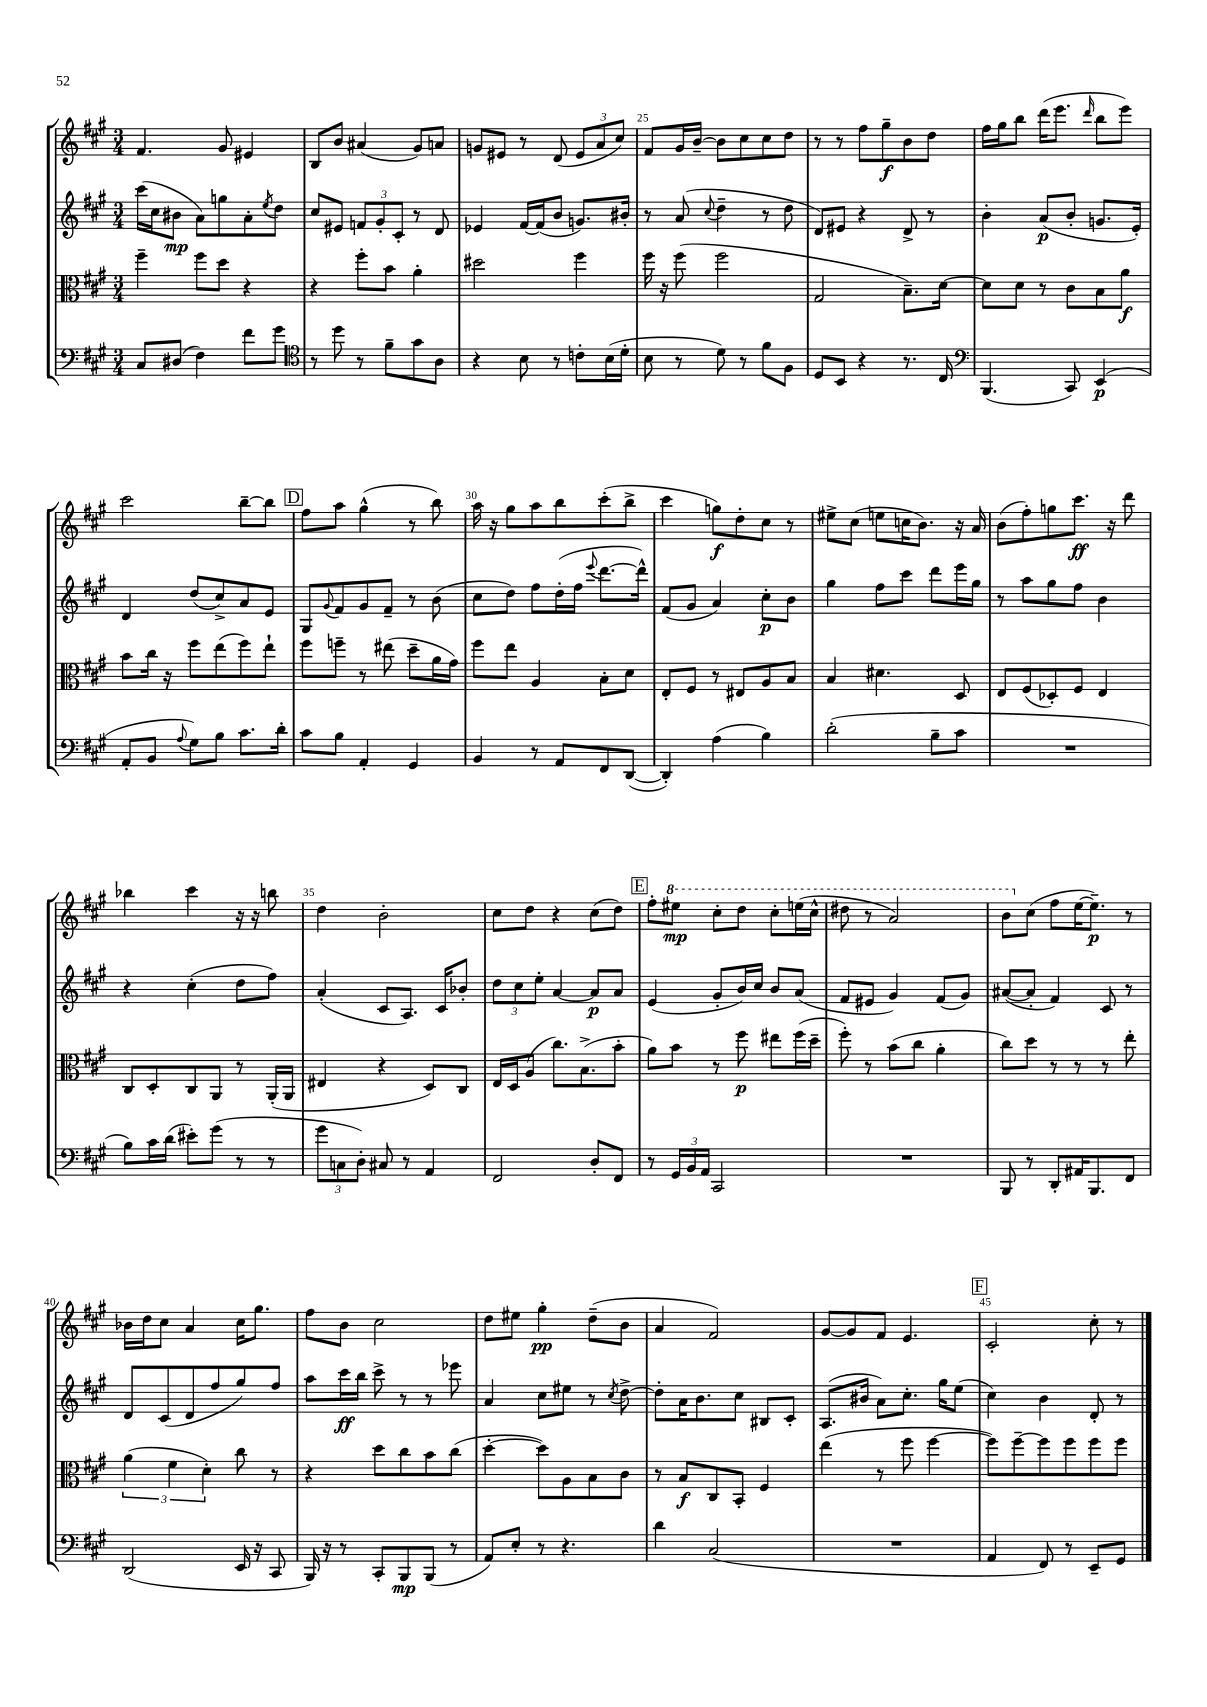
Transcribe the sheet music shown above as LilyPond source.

<<
\new StaffGroup <<
\new Staff = "s0" {
    \clef treble \key a \major \numericTimeSignature \time 3/4
    fis'4. gis'8 eis'4 |
    b8 b'8 ais'4( gis'8) a'8 |
    g'8 eis'8 r8 d'8( \tuplet 3/2 { eis'8 a'8 cis''8) } |
    fis'8 gis'16 b'16~-- b'8 cis''8 cis''8 d''8 |
    r8 r8 fis''8 gis''8--\f b'8 d''8 |
    fis''16 gis''16 b''8 d'''16( e'''8. \grace { d'''16 } b''8 e'''8) |
    cis'''2 b''8~-- b''8 |
    \mark \markup { \box "D" } fis''8 a''8 gis''4-^( r8 b''8) |
    a''16 r16 gis''8 a''8 b''8 cis'''8-.( b''8-> |
    cis'''4 g''8\f) d''8-. cis''8 r8 |
    eis''8-> cis''8( e''8 c''16 b'8.) r16 a'16 |
    b'8( fis''8-.) g''8 cis'''8.\ff r16 d'''8 |
    bes''4 cis'''4 r16 r16 b''8 |
    d''4 b'2-. |
    cis''8 d''8 r4 cis''8( d''8) |
    \mark \markup { \box "E" } fis''8-. \ottava #1 eis'''8\mp cis'''8-. d'''8 cis'''8-. e'''16( cis'''16-^ |
    dis'''8 r8 a''2) |
    b''8 \ottava #0 cis''8( fis''8 e''16~ e''8.--\p) r8 |
    bes'16 d''16 cis''8 a'4 cis''16 gis''8. |
    fis''8 b'8 cis''2 |
    d''8 eis''8 gis''4-.\pp d''8--( b'8 |
    a'4 fis'2) |
    gis'8~ gis'8 fis'8 e'4. |
    \mark \markup { \box "F" } cis'2-. cis''8-. r8 \bar "|." |
}
\new Staff = "s1" {
    \clef treble \key a \major \numericTimeSignature \time 3/4
    cis'''16( cis''16 bis'8\mp a'8) g''8 a'8-. \acciaccatura { e''8 } d''8 |
    cis''8 eis'8 \tuplet 3/2 { f'8 gis'8-. cis'8-. } r8 d'8 |
    ees'4 fis'16~ fis'16( b'8 g'8.) bis'16-. |
    r8 a'8( \appoggiatura { cis''8 } d''4-- r8 d''8 |
    d'8) eis'8 r4 d'8-> r8 |
    b'4-. a'8\p( b'8-. g'8. e'16-.) |
    d'4 d''8( cis''8->) a'8 e'8 |
    \mark \markup { \box "D" } gis8 \appoggiatura { gis'8 } fis'8 gis'8 fis'8-- r8 b'8( |
    cis''8 d''8) fis''8 d''16-.( fis''16 \appoggiatura { e'''8 } d'''8.~ d'''16-^) |
    fis'8( gis'8 a'4) cis''8-.\p b'8 |
    gis''4 fis''8 cis'''8 d'''8 e'''16 gis''16 |
    r8 a''8 gis''8 fis''8 b'4 |
    r4 cis''4-.( d''8 fis''8) |
    a'4-.( cis'8 a8.) cis'16 bes'8-. |
    \tuplet 3/2 { d''8 cis''8 e''8-. } a'4~ a'8\p a'8 |
    \mark \markup { \box "E" } e'4( gis'8-. b'16) cis''16 b'8 a'8( |
    fis'8 eis'8 gis'4) fis'8( gis'8) |
    ais'8~( ais'8-. fis'4) cis'8 r8 |
    d'8 cis'8( d'8 fis''8 gis''8) fis''8 |
    a''8 cis'''16\ff b''16 cis'''8-> r8 r8 ees'''8 |
    a'4 cis''8 eis''8 r8 \acciaccatura { cis''8 } d''8~-> |
    d''8-. a'16 b'8. cis''8 bis8 cis'8-. |
    a8.( bis'16 a'8) cis''8.-. gis''16 e''8( |
    \mark \markup { \box "F" } cis''4) b'4 d'8-. r8 \bar "|." |
}
\new Staff = "s2" {
    \clef alto \key a \major \numericTimeSignature \time 3/4
    fis''4-- fis''8 d''8 r4 |
    r4 fis''8-. b'8 a'4-. |
    dis''2 fis''4 |
    fis''16 r16 fis''8( fis''2 |
    gis2 b8.--) d'16~ |
    d'8 d'8 r8 cis'8 b8 a'8\f |
    b'8 cis''16 r16 fis''8 e''8( fis''8) e''8-! |
    \mark \markup { \box "D" } fis''8 f''8-- r8 eis''8( d''8-- a'16 gis'16) |
    fis''8 e''8 a4 b8-. d'8 |
    e8-. fis8 r8 eis8 a8 b8 |
    b4 dis'4. d8 |
    e8 fis8( des8-.) fis8 e4 |
    cis8 d8-. cis8 a,8 r8 a,16-.( a,16 |
    eis4 r4 d8) cis8 |
    e16 d16 a8( cis''8.) b8.->( b'8-. |
    \mark \markup { \box "E" } a'8) b'8 r8 fis''8\p eis''8 fis''16( d''16-- |
    fis''8-.) r8 b'8( cis''8 a'4-. |
    cis''8) d''8 r8 r8 r8 e''8-. |
    \tuplet 3/2 { a'4( fis'4 d'4-.) } cis''8 r8 |
    r4 d''8 cis''8 b'8 cis''8( |
    d''4~-. d''8) a8 b8 cis'8 |
    r8 b8\f cis8 b,8-. fis4 |
    e''4( r8 fis''8 fis''4~ |
    \mark \markup { \box "F" } fis''8) fis''8~-- fis''8 fis''8 fis''8 fis''8 \bar "|." |
}
\new Staff = "s3" {
    \clef bass \key a \major \numericTimeSignature \time 3/4
    cis8 dis8( fis4) fis'8 gis'8 |
    \clef tenor r8 d''8 r8 fis'8-- gis'8 a8 |
    r4 b8 r8 c'8-. b16( d'16-. |
    b8 r8 d'8) r8 fis'8 fis8 |
    d8 b,8 r4 r8. cis16 |
    \clef bass b,,4.( cis,8) e,4\p( |
    a,8-. b,8 \appoggiatura { a8 } gis8) b8 cis'8. d'16-. |
    \mark \markup { \box "D" } cis'8 b8 a,4-. gis,4 |
    b,4 r8 a,8 fis,8 d,8~( |
    d,4-.) a4( b4) |
    d'2-.( b8-- cis'8 |
    R2. |
    b8) cis'16 d'16( eis'8-.) gis'8( r8 r8 |
    \tuplet 3/2 { gis'8 c8 d8-.) } cis8 r8 a,4 |
    fis,2 d8-. fis,8 |
    \mark \markup { \box "E" } r8 \tuplet 3/2 { gis,16 b,16 a,16 } cis,2 |
    R2. |
    b,,8 r8 d,8-. ais,16 b,,8. fis,8 |
    d,2( e,16 r16 cis,8 |
    b,,16) r16 r8 cis,8-. b,,8\mp b,,8( r8 |
    a,8) e8-. r8 r4. |
    d'4 cis2( |
    R2. |
    \mark \markup { \box "F" } a,4 fis,8) r8 e,8-- gis,8 \bar "|." |
}
>>
>>
\layout { \context { \Score currentBarNumber = #22 \override BarNumber.break-visibility = ##(#f #t #t) barNumberVisibility = #(every-nth-bar-number-visible 5) } }
